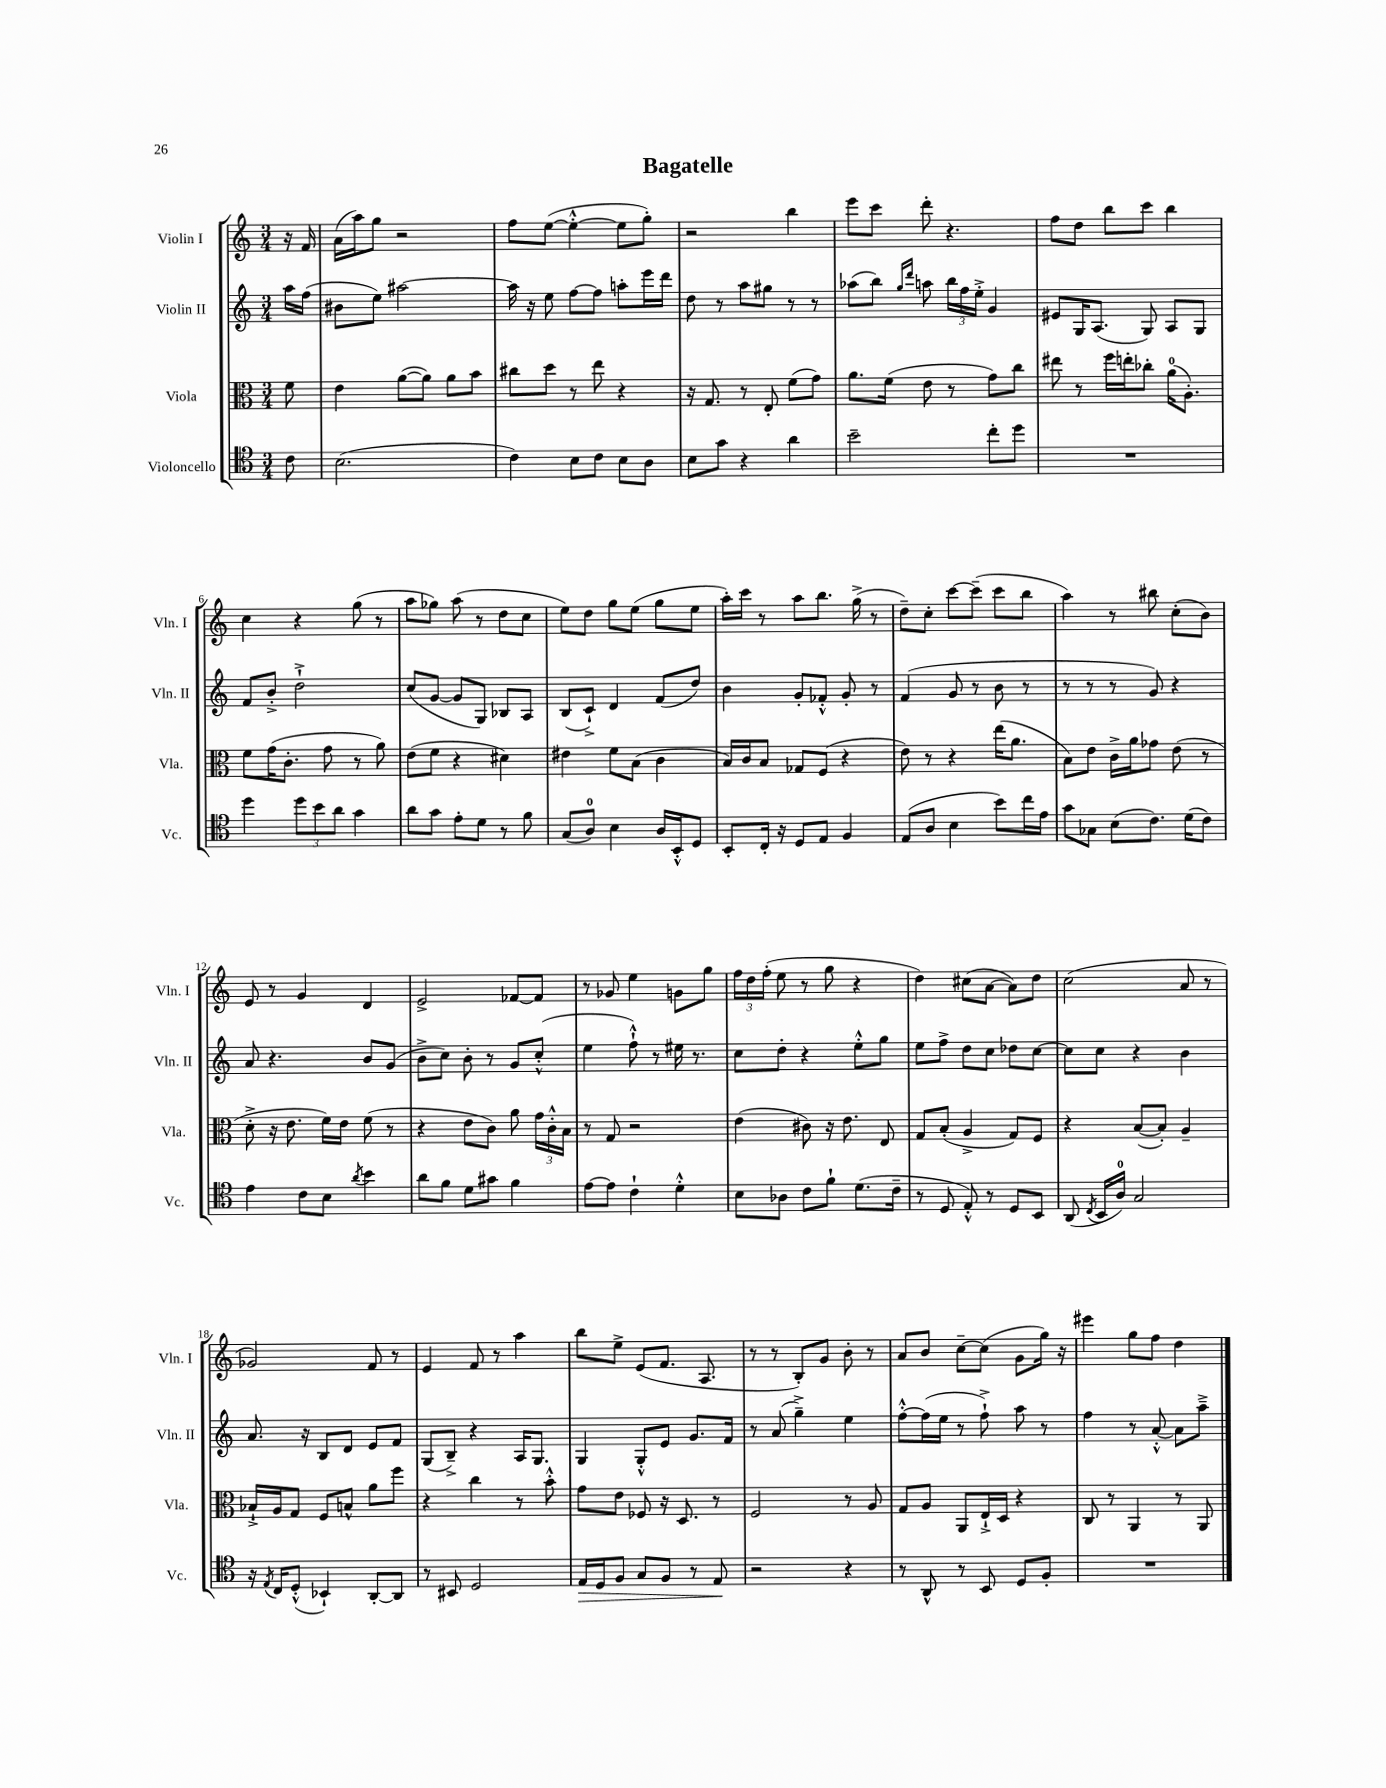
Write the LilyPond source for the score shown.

\header { title = "Bagatelle" }
<<
\new StaffGroup <<
\new Staff = "s0" \with { instrumentName = "Violin I" shortInstrumentName = "Vln. I" } {
    \clef treble \key c \major \numericTimeSignature \time 3/4 \partial 8
    \autoBeamOff r16 f'16 |
    a'16[( a''16) g''8] r2 |
    f''8[ e''8]~( e''4~-.-^ e''8[ g''8]-.) |
    r2 b''4 |
    e'''8[ c'''8] d'''8-. r4. |
    f''8[ d''8] b''8[ c'''8] b''4 |
    c''4 r4 g''8( r8 |
    a''8[ ges''8]) a''8( r8 d''8[ c''8] |
    e''8[) d''8] g''8[ e''8]( g''8[ e''8] |
    a''16[-.) c'''16] r8 a''8[ b''8.] g''16->( r8 |
    d''8[--) c''8]-. c'''8[~ c'''8]--( c'''8[ b''8] |
    a''4) r8 bis''8 c''8[-.( b'8]) |
    e'8 r8 g'4 d'4 |
    e'2-> fes'8[~ fes'8] |
    r8 ges'8 e''4 g'8[ g''8] |
    \tuplet 3/2 { f''16[ d''16 f''16]-.( } e''8 r8 g''8 r4 |
    d''4) cis''8[( a'8]~ a'8[) d''8] |
    c''2( a'8 r8 |
    ges'2) f'8 r8 |
    e'4 f'8 r8 a''4 |
    b''8[ e''8]-> e'8[( f'8.] a8. |
    r8 r8 b8[-.) g'8] b'8-. r8 |
    a'8[ b'8] c''8[~-- c''8]( g'8[ g''16]) r16 |
    eis'''4 g''8[ f''8] d''4 \bar "|." |
}
\new Staff = "s1" \with { instrumentName = "Violin II" shortInstrumentName = "Vln. II" } {
    \clef treble \key c \major \numericTimeSignature \time 3/4 \partial 8
    \autoBeamOff a''16[ f''16]( |
    bis'8[ e''8]) ais''2~ |
    ais''16 r16 e''8 f''8[~ f''8] a''8[-. e'''16 d'''16] |
    d''8 r8 a''8[ gis''8] r8 r8 |
    aes''8[( b''8]) \grace { g''16[ d'''16] } a''8 \tuplet 3/2 { b''16[ f''16 e''16]-.-> } g'4 |
    eis'8[ g16 a8.]( g8) a8[ g8] |
    f'8[ b'8]-.-> d''2-!-> |
    c''8[( g'8]~ g'8[ g8]) bes8[ a8] |
    b8[( c'8]-!->) d'4 f'8[( d''8]) |
    b'4 g'8[-. fes'8]-.-^ g'8-. r8 |
    f'4( g'8 r8 b'8 r8 |
    r8 r8 r8 g'8) r4 |
    a'8 r4. b'8[ g'8]( |
    b'8[-> c''8]) b'8-. r8 g'8[ c''8]-.-^( |
    e''4 f''8-!-^) r8 eis''16 r8. |
    c''8[ d''8]-. r4 e''8[-.-^ g''8] |
    e''8[ f''8]-> d''8[ c''8] des''8[ c''8]~ |
    c''8[ c''8] r4 b'4 |
    a'8. r16 b8[ d'8] e'8[ f'8] |
    g8[( b8]--->) r4 a16[ g8.] |
    g4 g8[-.-^ e'8] g'8.[ f'16] |
    r8 a'8( g''4--->) e''4 |
    f''8[~-.-^ f''16( e''16] r8 f''8-!->) a''8 r8 |
    f''4 r8 a'8~-.-^ a'8[ a''8]---> \bar "|." |
}
\new Staff = "s2" \with { instrumentName = "Viola" shortInstrumentName = "Vla." } {
    \clef alto \key c \major \numericTimeSignature \time 3/4 \partial 8
    \autoBeamOff f'8 |
    e'4 a'8[~( a'8]) a'8[ b'8] |
    cis''8[ d''8] r8 e''8 r4 |
    r16 g8. r8 e8-. f'8[( g'8]) |
    a'8.[ f'16]( e'8 r8 g'8[) c''8] |
    eis''8 r8 f''16[ e''16-. ces''8]-. a'16[-0( a8.]-.) |
    f'8[ g'16( c'8.]-. g'8 r8 a'8) |
    e'8[( f'8] r4 dis'4) |
    eis'4 f'8[ b8]( c'4 |
    b16[) c'16 b8] ges8[ f8]( r4 |
    e'8) r8 r4 e''16[( a'8.] |
    b8[) e'8] c'16[-> a'16 ges'8] e'8( r8 |
    d'8-.-> r16 e'8. f'16[) e'16] f'8( r8 |
    r4 e'8[ c'8]) a'8 \tuplet 3/2 { g'16[ c'16-.-^ b16] } |
    r8 g8 r2 |
    e'4( cis'8) r16 e'8. e8 |
    g8[ b8]-.( a4-> g8[) f8] |
    r4 b8[~( b8]-.) a4-- |
    bes16[-!-> a16 g8] f8[ b8]-^ a'8[ f''8] |
    r4 c''4 r8 b'8-.-^ |
    g'8[ e'8] fes8 r16 d8. r8 |
    f2 r8 a8 |
    g8[ a8] a,8[ e16-!-> d16] r4 |
    c8 r8 a,4 r8 a,8 \bar "|." |
}
\new Staff = "s3" \with { instrumentName = "Violoncello" shortInstrumentName = "Vc." } {
    \clef tenor \key c \major \numericTimeSignature \time 3/4 \partial 8
    \autoBeamOff c'8 |
    b2.( |
    c'4) b8[ c'8] b8[ a8] |
    b8[ g'8] r4 a'4 |
    b'2-- c''8[-. d''8] |
    R2. |
    d''4 \tuplet 3/2 { d''8[ b'8 a'8] } g'4 |
    a'8[ g'8] e'8[-. d'8] r8 f'8 |
    g8[( a8]-0) b4 a16[ b,16-.-^ d8] |
    b,8[-. c16]-. r16 d8[ e8] f4 |
    e8[( a8] b4 b'8[) c''16 e'16] |
    g'8[ ges8] b8[( c'8.]) d'16[( c'8]) |
    e'4 c'8[ b8] \acciaccatura { a'8 } b'4 |
    a'8[ f'8] d'8[ gis'8] f'4 |
    e'8[~ e'8] c'4-! d'4-.-^ |
    b8[ aes8] c'8[ f'8]-! d'8.[( c'16]-- |
    r8 d8 e8-.-^) r8 d8[ b,8] |
    a,8( \acciaccatura { c8 } b,16[ a16]-0) g2 |
    r16 \acciaccatura { e8 } c16[ d8]-.-^( bes,4-!) a,8[~-. a,8] |
    r8 bis,8 d2 |
    e16[\> d16 f8] g8[ f8] r8 e8\! |
    r2 r4 |
    r8 a,8-^ r8 b,8 d8[ f8]-. |
    R2. \bar "|." |
}
>>
>>
